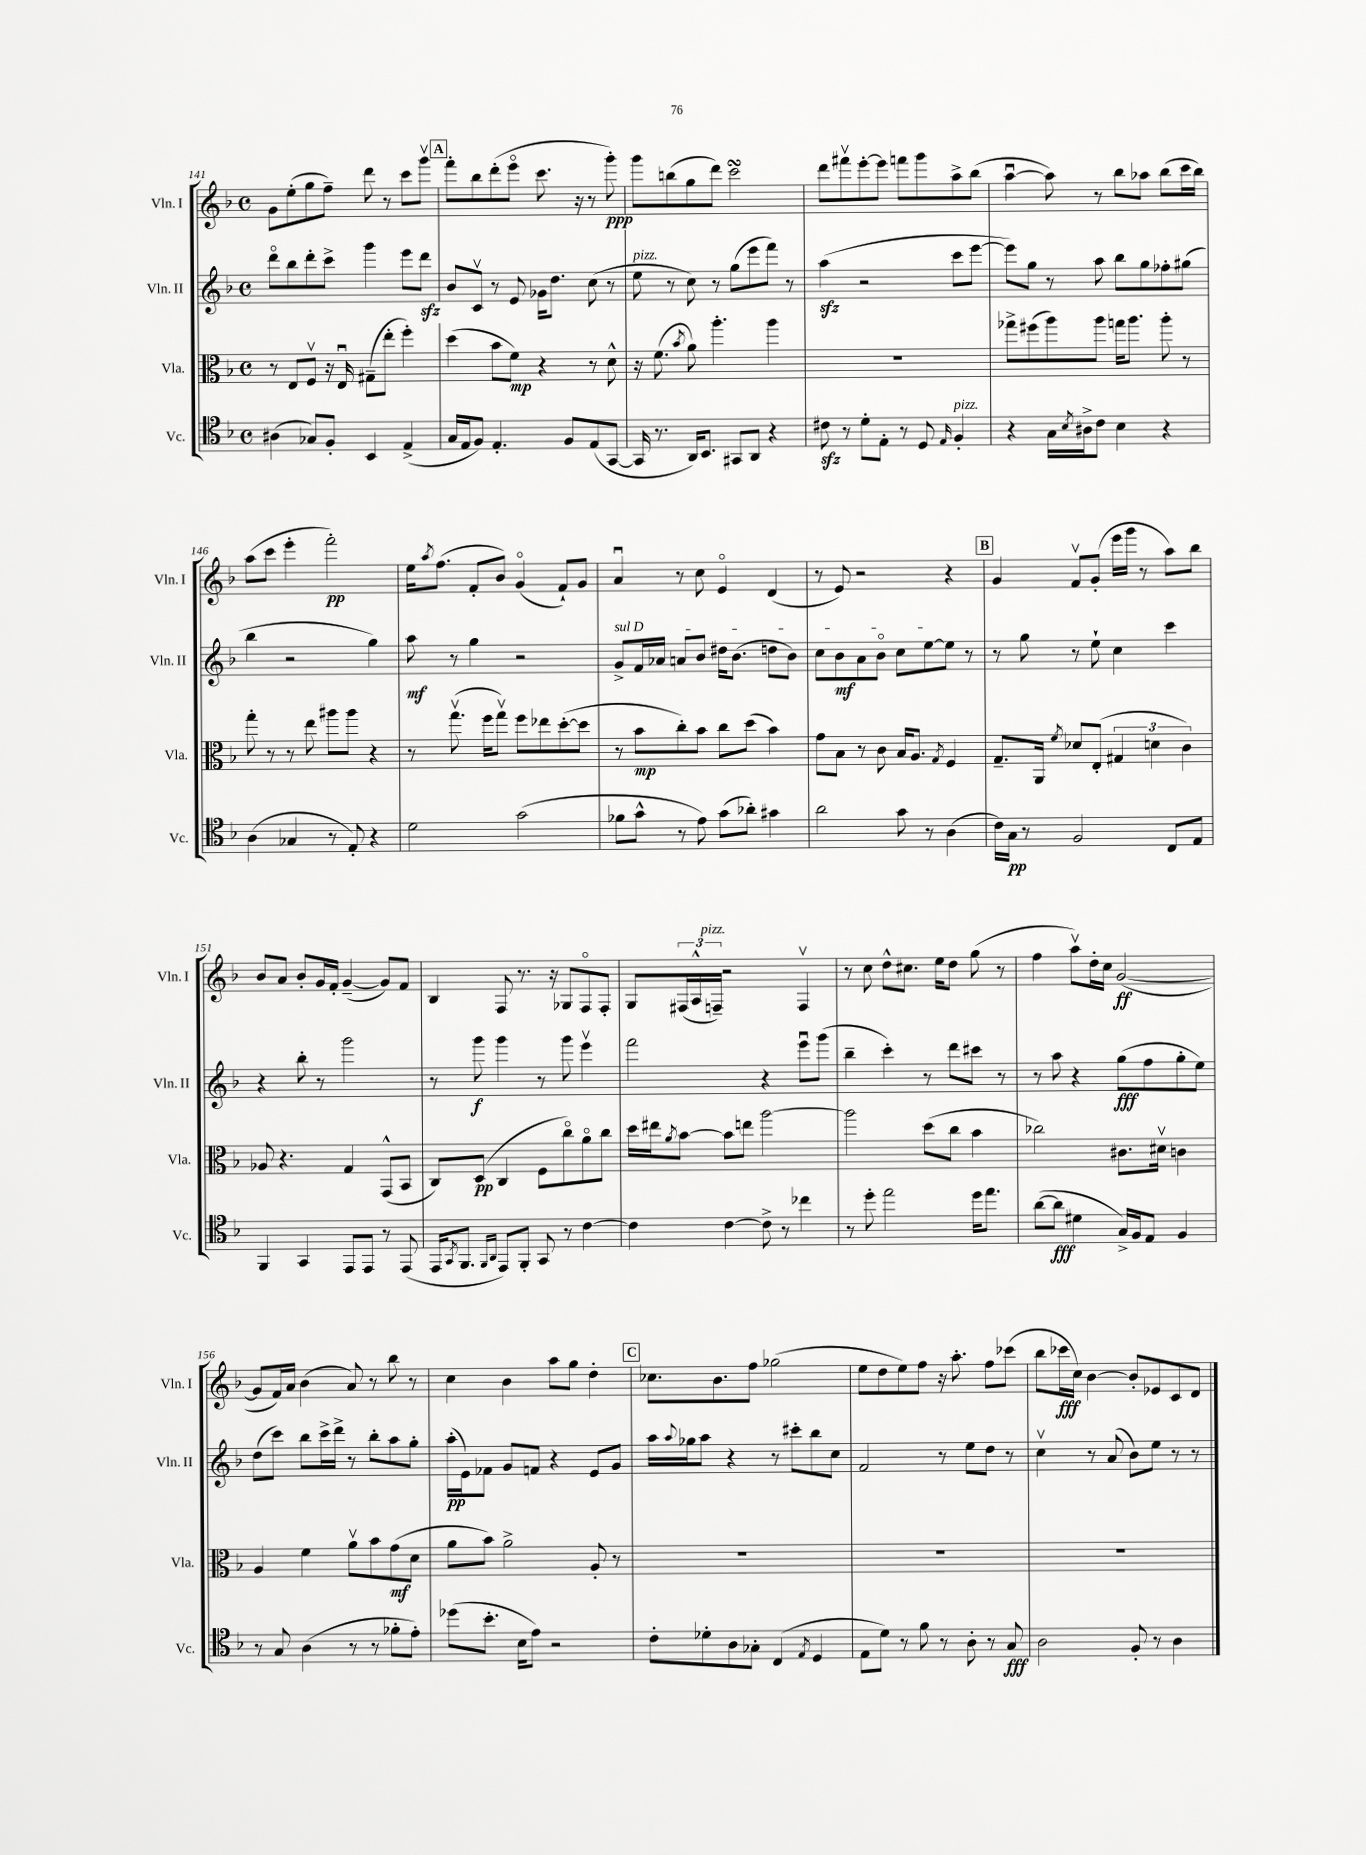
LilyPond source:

<<
\new StaffGroup <<
\new Staff = "s0" \with { instrumentName = "Vln. I" shortInstrumentName = "Vln. I" } {
    \clef treble \key f \major \defaultTimeSignature \time 4/4
    g'8 e''8-.( g''8 f''8--) d'''8 r8 c'''8 g'''8\upbow |
    \mark \markup { \box "A" } f'''8-. bes''8 d'''8-.( e'''8\flageolet c'''8. r16 r8 g'''8-.\ppp) |
    g'''8 b''8( g''8 d'''8) c'''2\turn |
    d'''8 fis'''8\upbow e'''8~-. e'''8 f'''8 g'''8 a''8-> bes''8( |
    a''4~\downbow a''8) r8 bes''8 aes''8 bes''8( c'''16 bes''16) |
    a''8( c'''8 e'''4-. f'''2-.\pp) |
    e''16 \acciaccatura { a''8 } f''8.( f'8-. bes'8) g'4\flageolet( f'8-!) g'8 |
    a'4\downbow r8 c''8 e'4\flageolet d'4( |
    r8 e'8) r2 r4 |
    \mark \markup { \box "B" } g'4 f'8\upbow g'8-.( e'''16 g'''16 r8 a''8) bes''8 |
    bes'8 a'8 bes'8-. g'16 f'16-. g'4~--( g'8) f'8 |
    bes4 f8 r8. r16 ges8 f8\flageolet f8-. |
    g8 \tuplet 3/2 { fis16( a16-^ f16--^\markup { \italic "pizz." }) } r2 f4\upbow |
    r8 c''8 d''8-^ cis''8. e''16 d''8 g''8( r8 |
    f''4 a''8\upbow) d''16-. c''16 g'2~\ff( |
    g'8 f'16) a'16 bes'4( a'8) r8 bes''8 r8 |
    c''4 bes'4 a''8 g''8 d''4-. |
    \mark \markup { \box "C" } ces''8. bes'8. f''8 ges''2( |
    e''8 d''8 e''8) f''8 r16 a''8.-. f''8 ces'''8( |
    bes''8 ces'''16\fff c''16) bes'4~ bes'8-. ees'8 c'8 d'8 \bar "|." |
}
\new Staff = "s1" \with { instrumentName = "Vln. II" shortInstrumentName = "Vln. II" } {
    \clef treble \key f \major \defaultTimeSignature \time 4/4
    d'''8\flageolet bes''8 d'''8-. c'''8-> g'''4 e'''8 d'''8\sfz |
    \mark \markup { \box "A" } bes'8 c'8\upbow r8 e'8 ges'16 d''8. c''8( r8 |
    e''8^\markup { \italic "pizz." } r8 c''8) r8 g''8( e'''8 f'''8) r8 |
    a''4\sfz( r2 c'''8 e'''8~ |
    e'''8) g''8 r8 a''8 bes''8 g''8 fes''8-. gis''8( |
    bes''4 r2 g''4) |
    a''8\mf r8 g''4 r2 |
    \once \override TextSpanner.bound-details.left.text = \markup { \italic "sul D" } g'8->\startTextSpan f'16 aes'16 a'8 bes'8 dis''16 bes'8.( d''8 bes'8) |
    c''8 bes'8\mf a'8 bes'8\flageolet c''8 e''8~ e''8\stopTextSpan r8 |
    \mark \markup { \box "B" } r8 g''8 r8 e''8-! c''4 c'''4 |
    r4 bes''8-. r8 g'''2 |
    r8 g'''8\f g'''4 r8 g'''8 e'''4\upbow |
    f'''2 r4 e'''8\downbow g'''8( |
    bes''4-- c'''4-.) r8 d'''8 cis'''8 r8 |
    r8 a''8 r4 g''8\fff( f''8 g''8-. e''8) |
    d''8( c'''8) bes''8 c'''16-> d'''16-> r8 bes''8-. a''8 g''8-. |
    a''16-.\pp( e'16) fes'8 g'8 f'8 r4 e'8 g'8 |
    \mark \markup { \box "C" } a''16 \appoggiatura { a''8 } ges''16 a''8 r4 r8 cis'''8-. bes''8 c''8 |
    f'2 r8 e''8 d''8 r8 |
    c''4\upbow r8 a'8( bes'8) e''8 r8 r8 \bar "|." |
}
\new Staff = "s2" \with { instrumentName = "Vla." shortInstrumentName = "Vla." } {
    \clef alto \key f \major \defaultTimeSignature \time 4/4
    r8 e8 f8\upbow r16 e16\downbow gis8--( e''8-. f''4-.) |
    \mark \markup { \box "A" } d''4( bes'8 f'8\mp) r4 r8 d'8-^ |
    r16 f'8.( \acciaccatura { bes'8 } a'8) a''4.-. a''4 |
    R1 |
    ges''8-> fis''8( a''8) a''8 g''16 a''8. a''8-. r8 |
    g''8-. r8 r8 e''8 ais''8 ais''8 r4 |
    r8 g''8.\upbow( f''16 g''8\upbow) f''8 ees''8 d''8~-.( d''8 |
    r8 bes'8\mp c''8-.) bes'8 c''8 d''8( bes'4) |
    g'8 bes8 r8 c'8 bes16 a8. \acciaccatura { g8 } f4 |
    \mark \markup { \box "B" } g8.-- a,16 \acciaccatura { f'8 } des'8 e8-.( \tuplet 3/2 { gis4 d'4 c'4) } |
    aes8 r4. g4 g,8-^( bes,8 |
    c8) d8\pp( c4 f8 c''8\flageolet) a'8\flageolet c''8 |
    d''16 eis''16 \acciaccatura { a'8 } bes'8~ bes'8 e''8 a''2~ |
    a''2 d''8( c''8 bes'4 |
    ces''2) cis'8. dis'16\upbow c'4 |
    a4 f'4 a'8\upbow bes'8 g'8\mf( d'8 |
    a'8 bes'8) a'2-> a8-. r8 |
    \mark \markup { \box "C" } R1 |
    R1 |
    R1 \bar "|." |
}
\new Staff = "s3" \with { instrumentName = "Vc." shortInstrumentName = "Vc." } {
    \clef tenor \key f \major \defaultTimeSignature \time 4/4
    ais4( ges8) f8-. bes,4 e4->( |
    \mark \markup { \box "A" } g16 e16 f8) e4.-. f8 e8( g,8~ |
    g,16 r8. a,16) bes,8. gis,8 a,8 r4 |
    cis'8\sfz r8 d'8-. e8-. r8 d8 \grace { e16 } f4-.^\markup { \italic "pizz." } |
    r4 g16 \acciaccatura { bes8 } ais16-> c'8 bes4 r4 |
    a4( ges4 r8 e8-.) r4 |
    d'2 g'2( |
    fes'8 g'8-^ r8 e'8) g'8( aes'8-.) gis'4 |
    a'2 g'8 r8 a4( |
    \mark \markup { \box "B" } c'16) g16\pp r8 f2 c8 e8 |
    f,4 g,4 e,8 e,8 r8 e,8( |
    e,16 \acciaccatura { g,8 } f,8. \grace { f,16 a,16 } e,8) f,8-. g,8 r8 c'4~ |
    c'4 c'4~ c'8-> r8 ces''4 |
    r8 d''8-. e''2 d''16 e''8. |
    a'8~( a'8\fff dis'4 g16->) f16 e8 f4 |
    r8 g8 a4( r8 r8 fes'8-. e'8-.) |
    des''8( bes'8.-. bes16 e'8) r2 |
    \mark \markup { \box "C" } c'8-. des'8-. a8 ges8-. c4( \acciaccatura { e8 } d4 |
    e8 d'8) r8 f'8 r8 a8-. r8 g8\fff |
    a2 f8-. r8 a4 \bar "|." |
}
>>
>>
\layout { \context { \Score currentBarNumber = #141 } }
